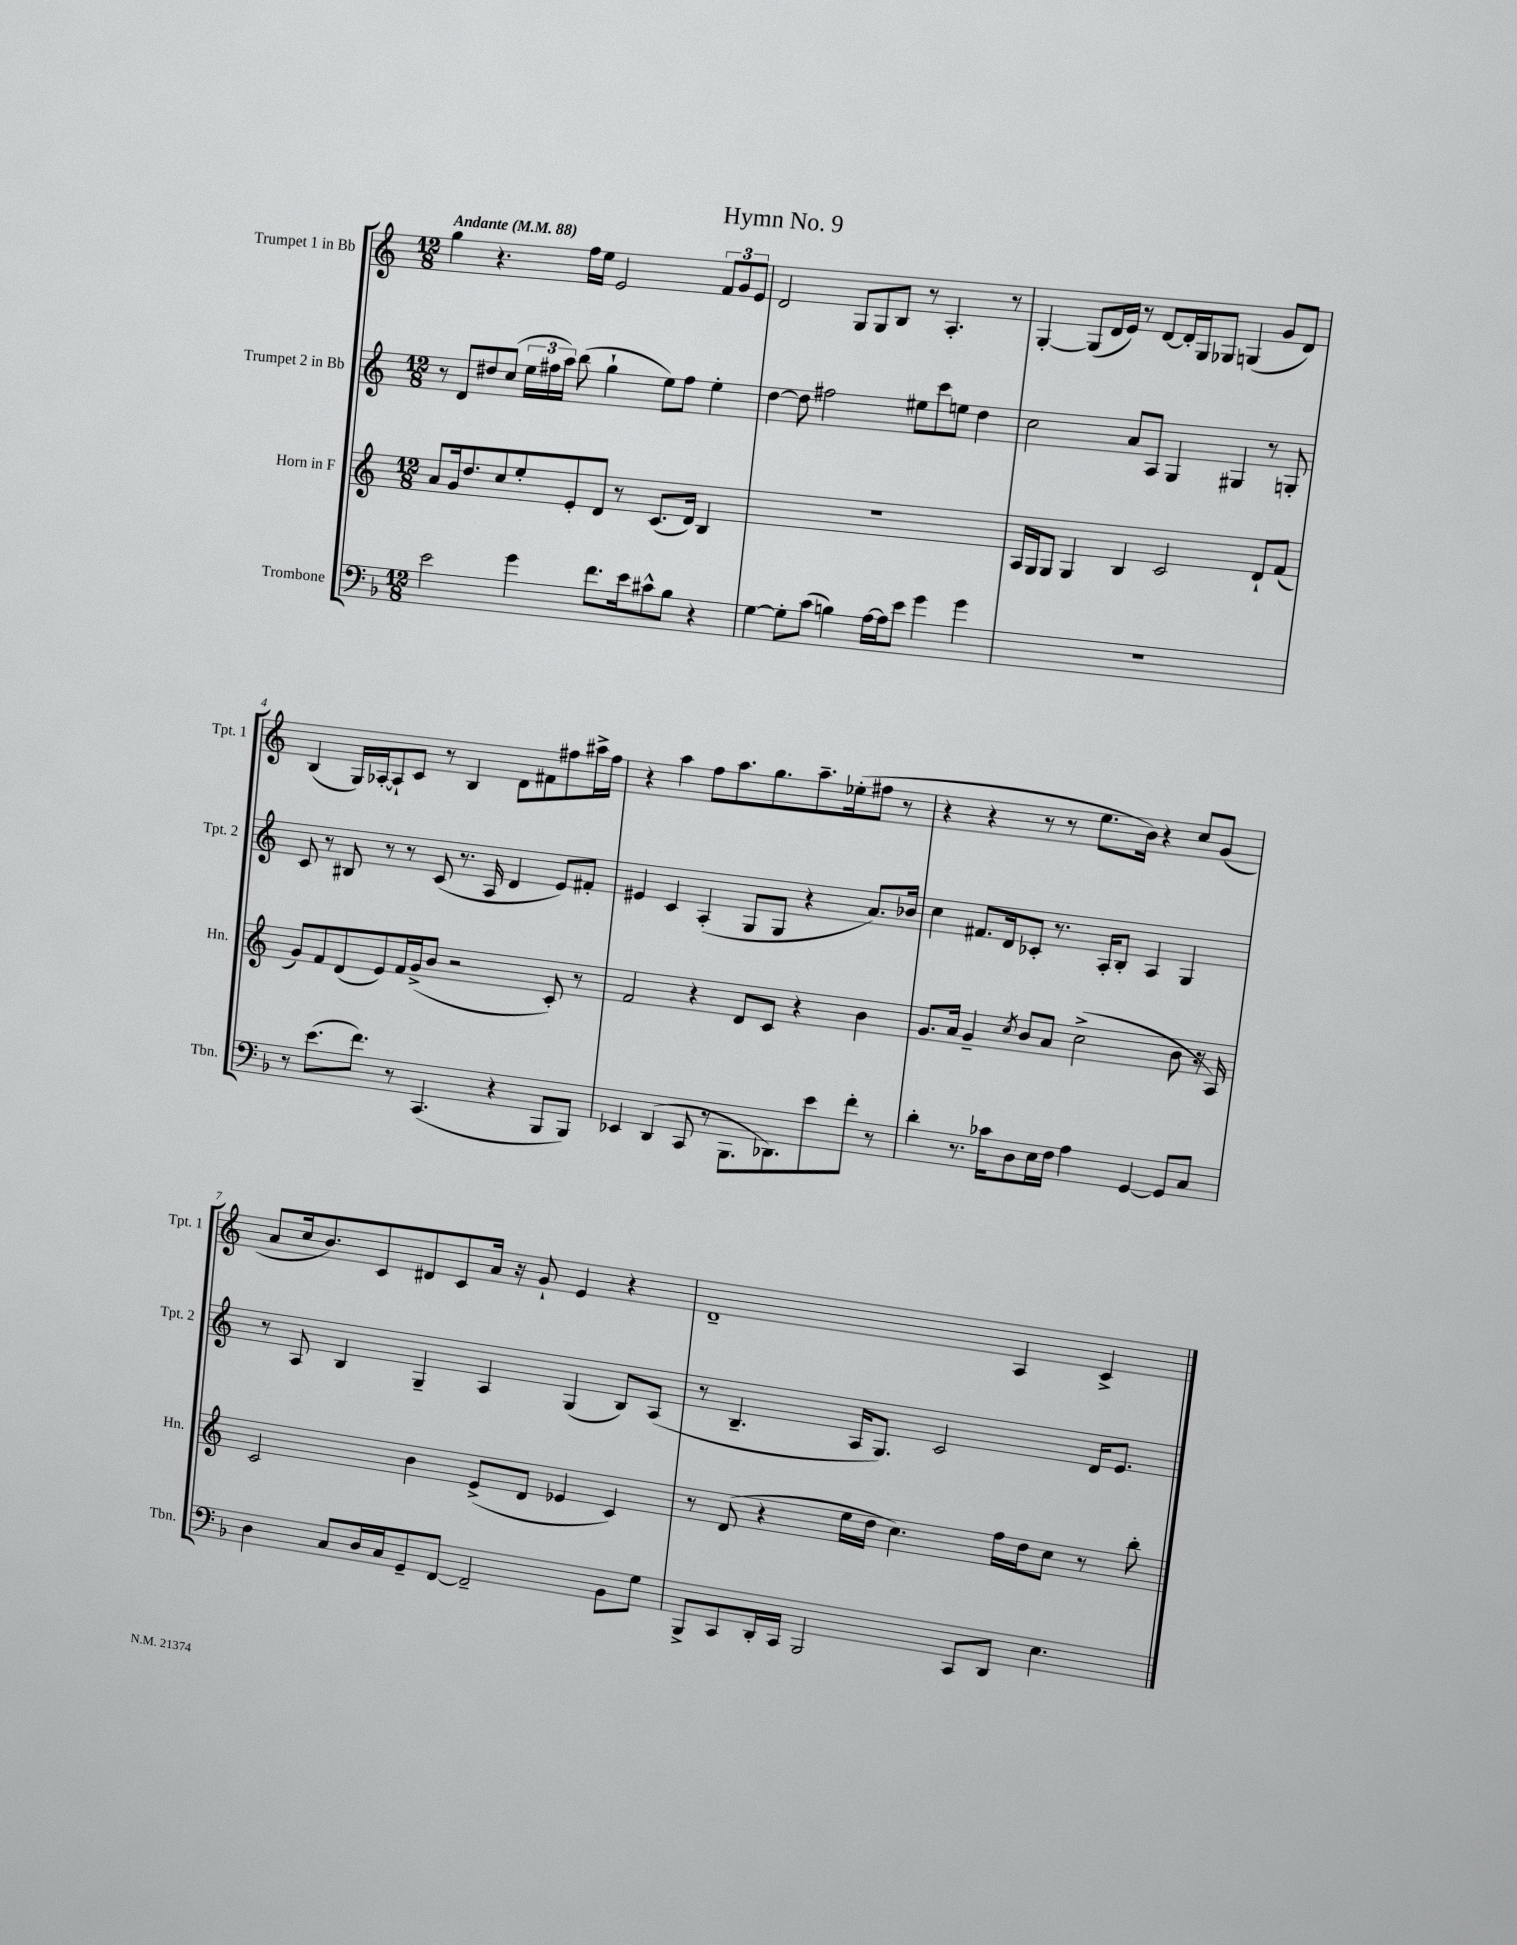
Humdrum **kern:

**kern	**kern	**kern	**kern
*staff4	*staff3	*staff2	*staff1
*clefF4	*clefG2	*clefG2	*clefG2
*k[b-]	*k[]	*k[]	*k[]
*M12/8	*M12/8	*M12/8	*M12/8
*MM88	*MM88	*MM88	*MM88
2e	8a	8r	4gg
.	16g	8d	.
.	8.dd	.	.
.	.	8dd#	4.r
.	8cc	(8cc	.
4g	8ee'	24ee	.
.	.	24ff#	.
.	.	24aa)	.
.	8e'	(8bb	16ff
.	.	.	16ee
8.f	8d	4gg`	2e
.	8r	.	.
16e	.	.	.
8c#^^	(8.c	8ee)	.
8B-	.	8ff#	.
.	16d)	.	.
4r	4B	4ee'	12f
.	.	.	12g
.	.	.	12e
=	=	=	=
[4G	1.r	[4dd	2d
8G']	.	8dd]	.
(8c	.	2ff#	.
4B)	.	.	8G
.	.	.	8G
[16A	.	.	8B
16A]	.	.	.
8e	.	8ee#	8r
4g	.	8ccc	4.A'
.	.	8ee	.
4g	.	4dd	.
.	.	.	8r
=	=	=	=
1.r	16A	2cc	[4G'
.	16G	.	.
.	8G	.	.
.	4G	.	(8G]
.	.	.	16d
.	.	.	16e)
.	4B	8a	8r
.	.	8A	[8d
.	2c	4G	16d']
.	.	.	16G
.	.	.	8G-
.	.	4G#	(4G
.	8d`	8r	8g
.	(8f	8G'	8d)
=	=	=	=
8r	8g)	8c	(4B
(8.e	8f	8r	.
.	(8d	8B#	16G)
8.f)	.	.	[16A-'
.	8e)	8r	8A-`]
8r	16f	8r	8c
.	(16g^	.	.
(4.CC	8b	(8c	8r
.	2r	8.r	4B
.	.	16A	.
4r	.	4d	8d
.	.	.	8f#
8BBB-	8c')	8e)	8ff#
8BBB-)	8r	8f#'	16aa#^
.	.	.	16ff#
=	=	=	=
4EE-	2f	4e#	4r
(4DD	.	4c	4aa
8CC	4r	(4A'	8ff
8r	.	.	8.aa
8.BBB-	8d	8G	.
.	.	.	8.gg
.	8c	8G	.
8.DD-)	.	.	.
.	4r	4r	8.aa~
8e	.	.	.
.	.	.	(16ee-'
8f'	4b	8.a)	8ff#
8r	.	.	8r
.	.	16b-	.
=	=	=	=
4d'	8.g	4cc	4r
.	16a	.	.
8.r	4g~	8.f#	4r
16c-	.	16d	.
.	8qcc	.	.
8D	8b	8c-'	8r
16E	8a	8.r	8r
16F	.	.	.
4A	(2cc^	.	8.ee
.	.	16A'	.
.	.	8B'	.
.	.	.	16b)
[4GG	.	4A	4r
8GG]	8b	4G	8cc
8C	16r	.	(8g
.	16A)	.	.
=	=	=	=
4D	2c	8r	8a
.	.	8A	16cc
.	.	.	8.b)
8C	.	4B	.
16D	.	.	8c
16C	.	.	.
8GG~	4b	4G~	8d#
[8FF	.	.	8c
2FF~]	(8e^	4A	16a
.	.	.	16r
.	8d	.	8g`
.	4e-	(4G	4e
8BB-	4c)	8B)	4r
8G	.	(8A	.
=	=	=	=
8BBB-^	8r	8r	1d~
8CC	(8d	4.B~	.
16DD'	4r	.	.
16CC	.	.	.
2BBB-	.	.	.
.	16ee	16A	.
.	16dd	8.G)	.
.	4.cc)	.	.
.	.	2c	.
8CC	.	.	.
8DD	16ff	.	4A
.	16dd	.	.
4.E	8cc	.	.
.	8r	16d	4c^
.	.	8.e	.
.	8bb'	.	.
==	==	==	==
*-	*-	*-	*-
